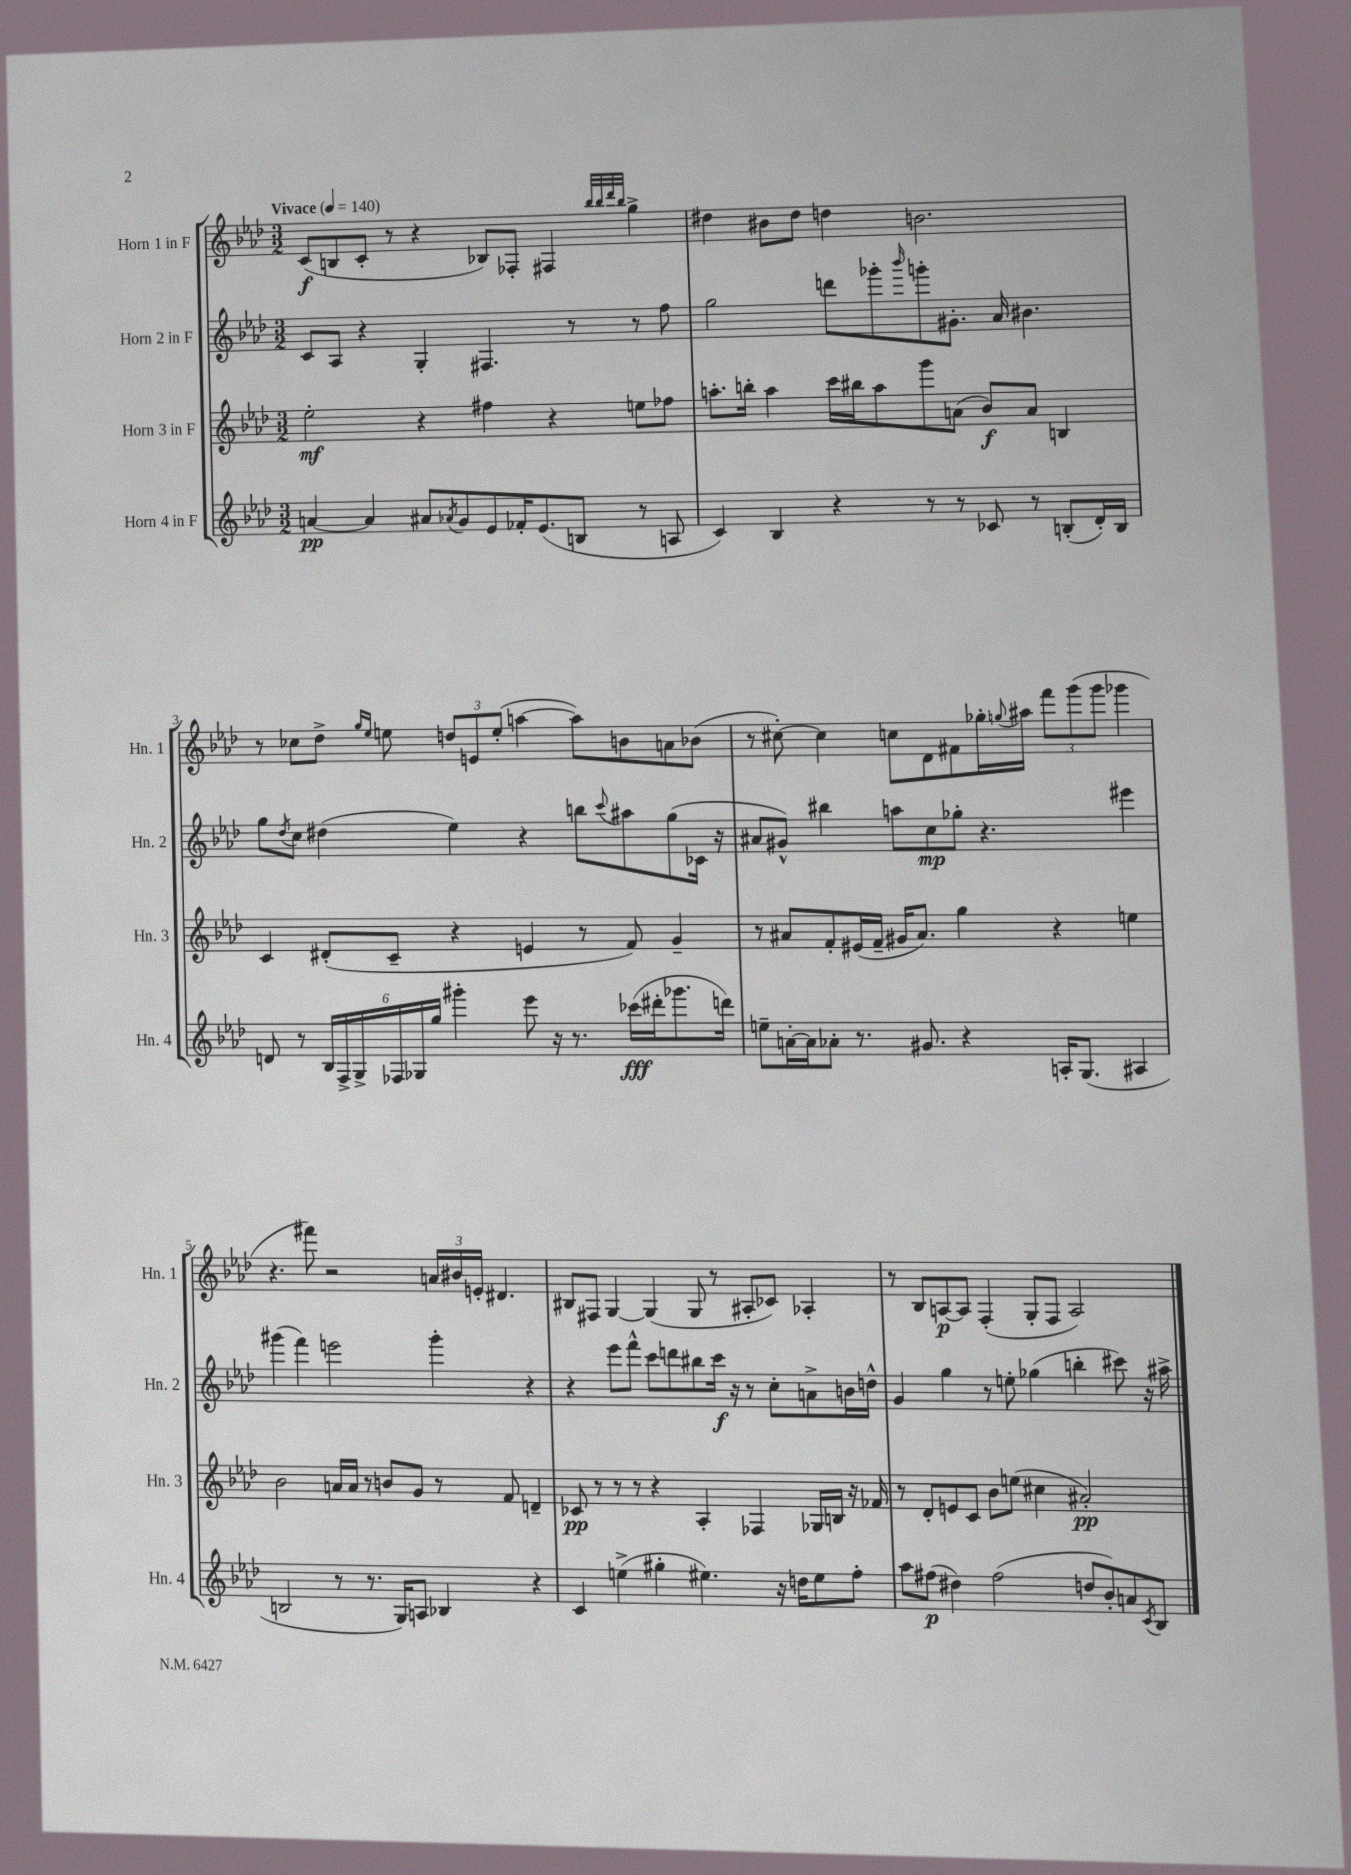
<<
\new StaffGroup <<
\new Staff = "s0" \with { instrumentName = "Horn 1 in F" shortInstrumentName = "Hn. 1" } {
    \clef treble \key aes \major \numericTimeSignature \time 3/2 \tempo "Vivace" 4 = 140
    c'8\f( b8 c'8-. r8 r4 bes8) fes8-. fis4 \grace { bes''32 bes''32 des'''32 bes''32 } g''4-> |
    dis''4 bis'8 dis''8 d''4 b'2. |
    r8 ces''8 des''8-> \grace { g''16 ees''16 } e''8 \tuplet 3/2 { d''8 e'8 e''8-.( } a''4~ a''8) b'8 a'8 bes'8( |
    r8 cis''8~-.) cis''4 c''8 des'8 fis'8 ges''16-. \appoggiatura { g''8 } ais''16 \tuplet 3/2 { f'''8 g'''8( g'''8 } ges'''4 |
    r4. fis'''8) r2 \tuplet 3/2 { a'16 bis'16 e'16-. } dis'4. |
    bis8 fis8 g4~ g4( g8 r8 ais8-. ces'8) aes4-. |
    r8 bes8 a8~\p a8 f4-.( g8-. f8 a2) \bar "|." |
}
\new Staff = "s1" \with { instrumentName = "Horn 2 in F" shortInstrumentName = "Hn. 2" } {
    \clef treble \key aes \major \numericTimeSignature \time 3/2
    c'8 aes8 r4 g4-. fis4. r8 r8 f''8 |
    g''2 d'''8 ges'''8-. \grace { bes'''16 } g'''8-. gis'8.-. aes'16 bis'4. |
    g''8 \acciaccatura { des''8 } c''8 dis''4( ees''4) r4 b''8 \appoggiatura { c'''8 } ais''8 g''8( ces'16 r16 |
    ais'8 gis'8-^) bis''4 a''8 c''8\mp ges''8-. r4. eis'''4 |
    gis'''4( f'''4) e'''2 gis'''4-. r4 |
    r4 ees'''8 f'''8-^ c'''8 d'''8 bis''8 c'''16\f r16 r8 c''8-. a'8-> b'16 d''16-^ |
    g'4 g''4 r8 e''8-. ges''4( b''4-. cis'''8) r16 ais''16-> \bar "|." |
}
\new Staff = "s2" \with { instrumentName = "Horn 3 in F" shortInstrumentName = "Hn. 3" } {
    \clef treble \key aes \major \numericTimeSignature \time 3/2
    ees''2-.\mf r4 fis''4 r4 e''8 fes''8 |
    a''8.-. b''16-. a''4 c'''16 bis''16 a''8 g'''8 a'8( bes'8\f) a'8 b4 |
    c'4 dis'8-.( c'8-- r4 e'4 r8 f'8) g'4-- |
    r8 ais'8 f'8-. eis'16( f'16-- gis'16 ais'8.) g''4 r4 e''4 |
    bes'2 a'16 a'16 r8 b'8 g'8 r8 f'8 d'4-- |
    ces'8\pp r8 r8 r8 r4 aes4-. fes4 ges16 b16 r16 fes'16 |
    r8 des'8-. e'8 c'8 bes'8 e''8( cis''4 ais'2-.\pp) \bar "|." |
}
\new Staff = "s3" \with { instrumentName = "Horn 4 in F" shortInstrumentName = "Hn. 4" } {
    \clef treble \key aes \major \numericTimeSignature \time 3/2
    a'4~\pp a'4 ais'8 \acciaccatura { aes'8 } g'8 ees'8 fes'16-. ees'8.( b8 r8 a8 |
    c'4) bes4 r4 r8 r8 ces'8 r8 b8-.( des'16-.) b16 |
    d'8 r8 \tuplet 6/4 { bes16 f16-> g16-> fes16 ges16 g''16 } gis'''4-. ees'''8 r16 r8. ces'''16\fff( dis'''16-. ges'''8. d'''16) |
    e''8-- a'16~-. a'16 aes'8-. r8. gis'8. r4 a16-. g8.( ais4 |
    b2 r8 r8. g16) a8 bes4 r4 |
    c'4 e''4->( gis''4-. eis''4.) r16 d''16 eis''8 f''8-. |
    aes''8 fis''8\p( dis''4) fis''2( d''8 bes'8-.) a'8 \acciaccatura { c'8 } bes8 \bar "|." |
}
>>
>>
